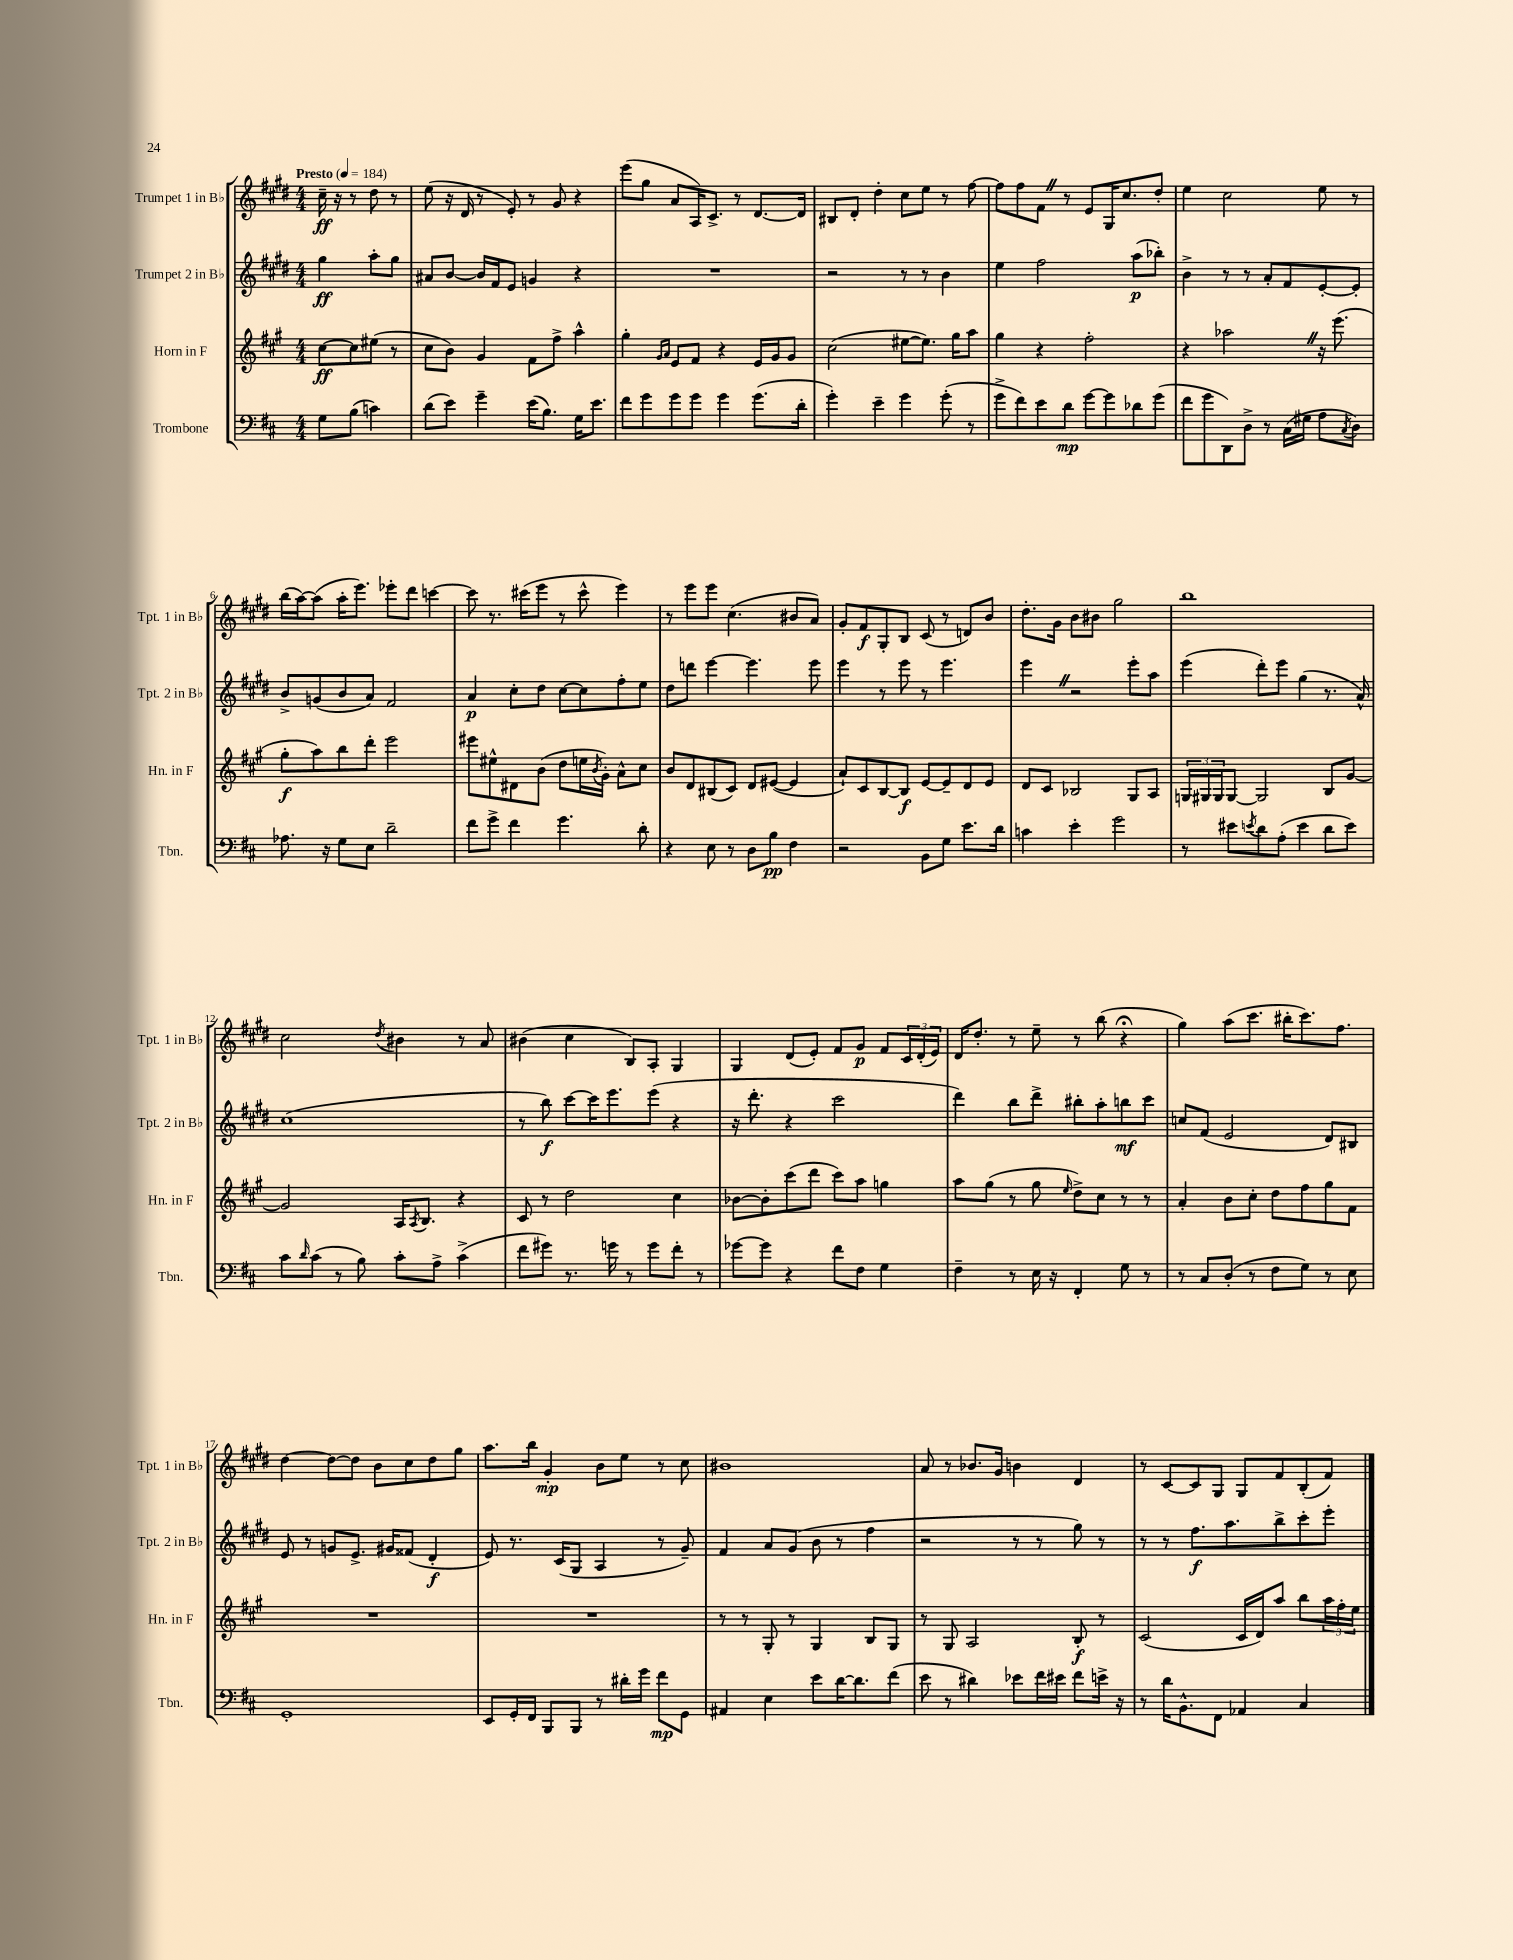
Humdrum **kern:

**kern	**kern	**kern	**kern
*staff4	*staff3	*staff2	*staff1
*clefF4	*clefG2	*clefG2	*clefG2
*k[f#c#]	*k[f#c#g#]	*k[f#c#g#d#]	*k[f#c#g#d#]
*M4/4	*M4/4	*M4/4	*M4/4
*MM184	*MM184	*MM184	*MM184
8G	[8cc#	4gg#	16cc#~
.	.	.	16r
(8B	8cc#]	.	8r
4c)	(8ee#	8aa'	8dd#
.	8r	8gg#	8r
=	=	=	=
(8d	8cc#	8a#	(8ee
8e)	8b)	[8b	16r
.	.	.	16d#
4g~	4g#	16b]	8r
.	.	16f#	.
.	.	8e	8e')
(16e	8f#	4g	8r
8.B)	.	.	.
.	8ff#^	.	8g#
16G	4aa^^	4r	4r
8.e	.	.	.
=	=	=	=
8f#	4gg#'	1r	(8eee
8g	.	.	8gg#
.	16qqg#	.	.
.	16qqa	.	.
8g	8e	.	8a
8g	8f#	.	16A)
.	.	.	8.c#^
4g	4r	.	.
.	.	.	8r
(8.g	16e	.	[8.d#
.	16g#	.	.
.	8g#	.	.
16d'	.	.	16d#]
=	=	=	=
4g')	(2cc#	2r	8B#
.	.	.	8d#'
4e~	.	.	4dd#'
4g	[8ee#	8r	8cc#
.	8.ee#])	8r	8ee
(8g'	.	4b	8r
.	16gg#	.	.
8r	8aa	.	[8ff#
=	=	=	=
8g^	4gg#	4ee	8ff#]
8f#)	.	.	8ff#
8e	4r	2ff#	8f#
8d	.	.	8r
[8g	2ff#'	.	8e
8g]	.	.	16G#
.	.	.	8.cc#
8d-	.	(8aa	.
(8g	.	8bb-')	8dd#'
=	=	=	=
8f#	4r	4b^	4ee
8g	.	.	.
8DD)	2aa-	8r	2cc#
8D^	.	8r	.
8r	.	8a'	.
(16C#	.	8f#	.
16G#	.	.	.
8A	16r	[8e'	8ee
.	(8.eee	.	.
8qC#	.	.	.
8D)	.	8e']	8r
=	=	=	=
8.A-	8gg#'	8b^	(16bb
.	.	.	[16aa)
.	8aa)	(8g	(8aa]
16r	.	.	.
8G	8bb	8b	16aa'
.	.	.	8.eee)
8E	8ddd'	8a)	.
2d~	2eee	2f#	8eee-'
.	.	.	8ddd#
.	.	.	[4ccc
=	=	=	=
8f#	8eee#	4a	8ccc]
8g^	8ee#^^	.	8.r
4f#	8d#	8cc#'	.
.	.	.	(16ccc#
.	(8b	8dd#	8eee
4.g	8dd	[8cc#	8r
.	16ee	8cc#]	8ccc#^^
.	8qb	.	.
.	16g#')	.	.
.	8a^^	8ff#'	4eee)
8d'	8cc#	8ee	.
=	=	=	=
4r	8b	8dd#	8r
.	8d	8ddd	8eee
8E	(8B#	[4eee	8eee
8r	8c#)	.	(4.cc#
8D	8d	4.eee]	.
8B	([8e#	.	.
4F#	4e#]	.	8b#
.	.	8eee	8a)
=	=	=	=
2r	8a`)	4eee	8g#'
.	8c#	.	8f#
.	[8B	8r	8G#'
.	8B]	8eee	8B
8BB	[8e	8r	(8c#
8G	8e~]	4.eee	8r
8.e	8d	.	8d)
.	8e	.	8b
16d	.	.	.
=	=	=	=
4c	8d	4eee	8.dd#'
.	8c#	.	.
.	.	.	16g#
4e'	2B-	2r	8b
.	.	.	8b#
2g	.	.	2gg#
.	8G#	8eee'	.
.	8A	8aa	.
=	=	=	=
8r	24G	(4eee	1bb
.	24G#	.	.
.	24G#	.	.
8e#	[8G#	.	.
8qe	.	.	.
8d	2G#]	8ddd#')	.
(8A'	.	8eee	.
4e	.	(4gg#	.
8d	8B	8.r	.
8e)	[8g#	.	.
.	.	16a^^)	.
=	=	=	=
8c#	2g#]	(1cc#	2cc#
16qqd	.	.	.
(8c#	.	.	.
8r	.	.	.
8B)	.	.	.
.	.	.	8qdd#
8c#'	16A	.	4b#
.	8qA	.	.
.	8.B	.	.
8A^	.	.	.
(4c#^	4r	.	8r
.	.	.	8a
=	=	=	=
8f#	8c#	8r	(4b#
8g#)	8r	8bb)	.
8.r	2dd	[8ccc#	4cc#
.	.	16ccc#]	.
16g	.	8.eee	.
8r	.	.	8B)
8g	.	(8eee	8A'
8f#'	4cc#	4r	4G#
8r	.	.	.
=	=	=	=
[8g-	[8b-	16r	4G#
.	.	8.ddd#'	.
8g-]	8b-']	.	.
4r	(8ccc#	4r	(8d#
.	8ddd	.	8e')
8f#	8ccc#)	2ccc#	8f#
8F#	8aa	.	8g#
4G	4gg	.	8f#
.	.	.	24c#
.	.	.	(24d#'
.	.	.	24e)
=	=	=	=
4F#~	8aa	4ddd#)	16d#
.	.	.	8.dd#'
.	(8gg#	.	.
8r	8r	8bb	8r
16E	8gg#	8ddd#^	8ee~
16r	.	.	.
.	16qqee	.	.
4FF#'	8dd^)	8bb#'	8r
.	8cc#	8aa'	(8bb
8G	8r	8bb	4r;
8r	8r	8ccc#	.
=	=	=	=
8r	4a'	8cc	4gg#)
8C#	.	(8f#	.
(8D'	8b	2e	(8aa
8r	8cc#'	.	8.ccc#
8F#	8dd	.	.
.	.	.	16bb#'
8G)	8ff#	.	8.ccc#)
8r	8gg#	8d#)	.
.	.	.	8.ff#
8E	8f#	8B#	.
=	=	=	=
1GG'	1r	8e	[4dd#
.	.	8r	.
.	.	8g	8dd#_
.	.	8.e^	8dd#]
.	.	.	8b
.	.	16g#	.
.	.	(8f##	8cc#
.	.	4d#'	8dd#
.	.	.	8gg#
=	=	=	=
8EE	1r	8e)	8.aa
16GG'	.	8.r	.
16FF#	.	.	16bb
8BBB	.	.	4g#'
.	.	(16c#	.
8BBB	.	8G#	.
8r	.	4A	8b
16d#'	.	.	8ee
16g	.	.	.
8f#	.	8r	8r
8GG	.	8g#~)	8cc#
=	=	=	=
4AA#	8r	4f#	1b#
.	8r	.	.
4E	8G#'	8a	.
.	8r	(8g#	.
8e	4G#	8b	.
[16d	.	8r	.
8.d]	.	.	.
.	8B	4ff#	.
(8f#	8G#	.	.
=	=	=	=
8e	8r	2r	8a
8r	8G#	.	8r
4d#)	2A	.	8.b-
.	.	.	16g#
8e-	.	8r	4b
16f#	.	8r	.
16e#	.	.	.
8f#	8B'	8gg#)	4d#
16e^	8r	8r	.
16r	.	.	.
=	=	=	=
8r	(2c#	8r	8r
16d	.	8r	[8c#
8.BB^^	.	.	.
.	.	8.ff#	8c#]
8FF#	.	.	8G#
.	.	8.aa	.
4AA-	16c#	.	8G#
.	16d)	.	.
.	8aa	8bb^	8f#
4C#	8bb	8ccc#'	(8B'
.	24aa	8eee'	8f#)
.	24ff#'	.	.
.	24ee	.	.
==	==	==	==
*-	*-	*-	*-
